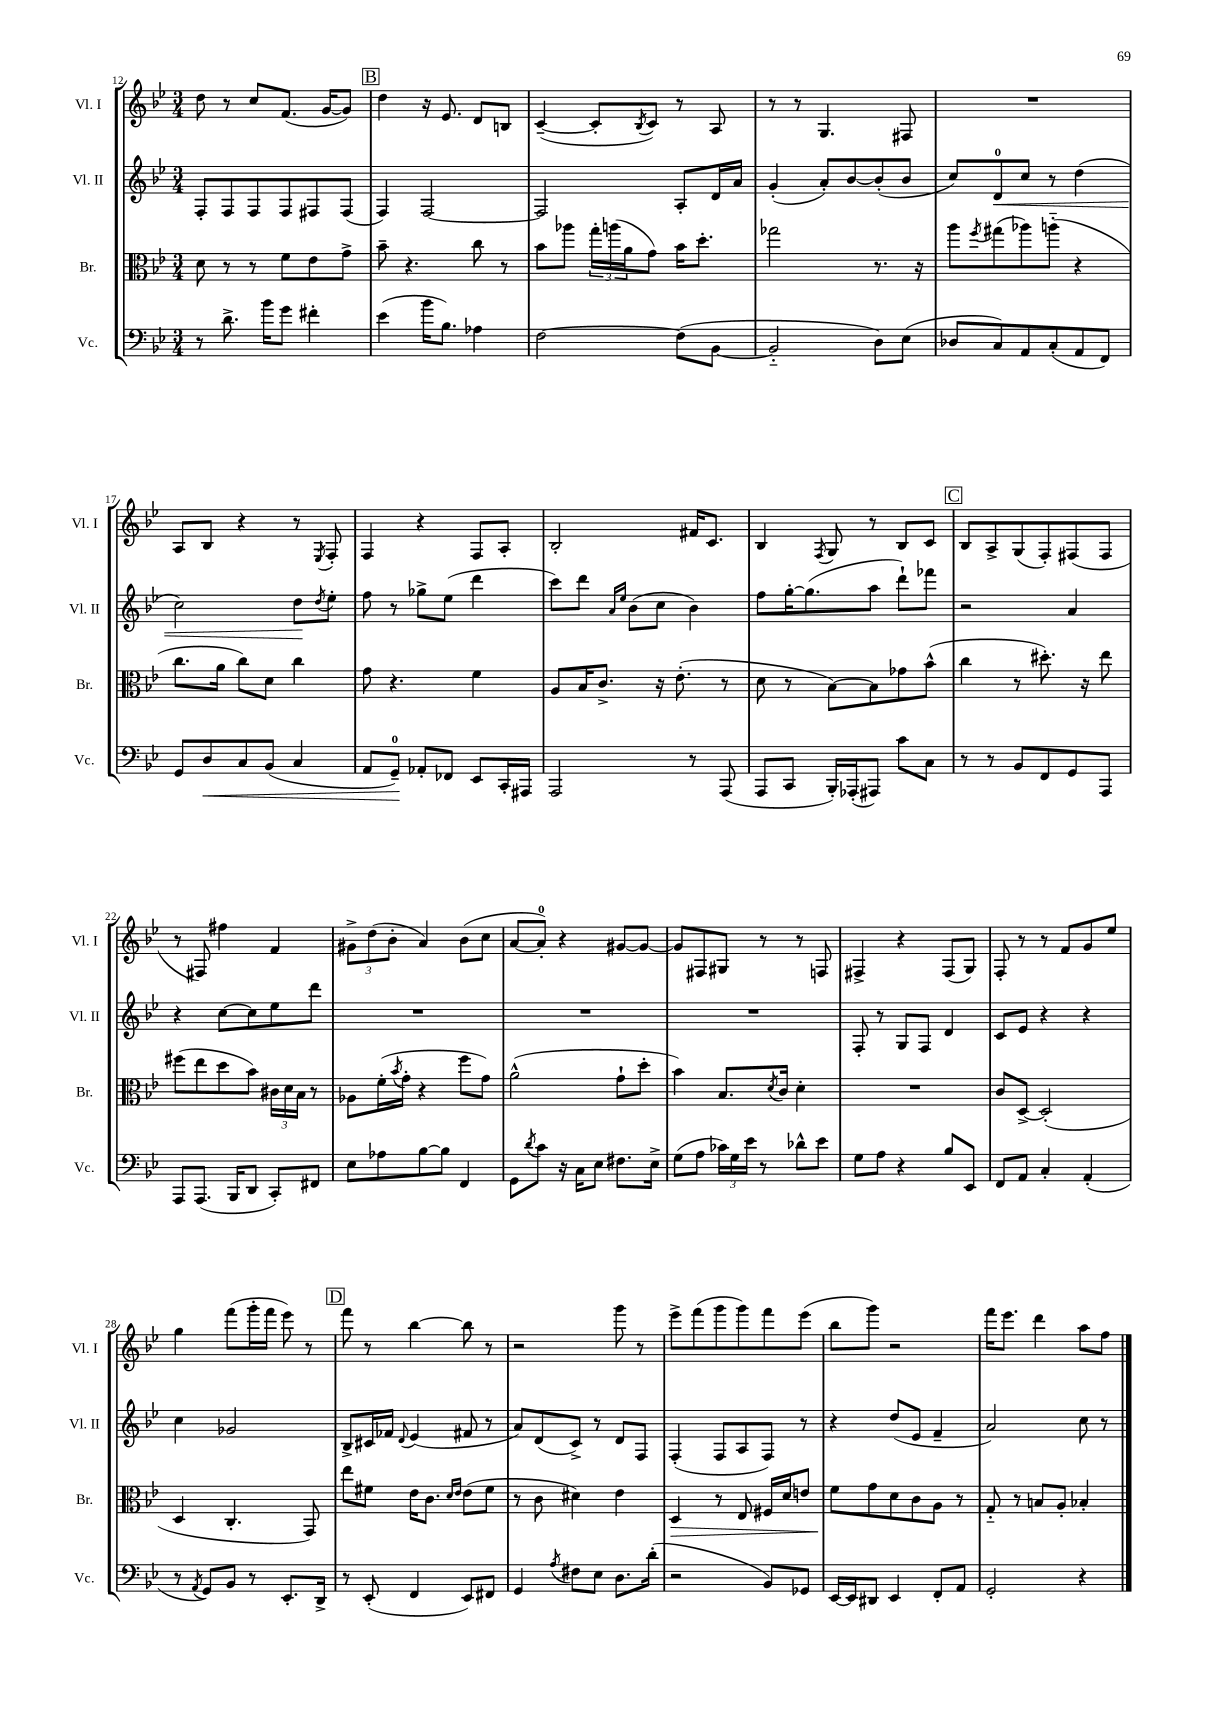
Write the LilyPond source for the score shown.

<<
\new StaffGroup <<
\new Staff = "s0" \with { instrumentName = "Vl. I" shortInstrumentName = "Vl. I" } {
    \clef treble \key bes \major \numericTimeSignature \time 3/4
    d''8 r8 c''8 f'8.( g'16~ g'8) |
    \mark \markup { \box "B" } d''4 r16 ees'8. d'8 b8 |
    c'4~--( c'8-. \acciaccatura { bes8 } c'8) r8 a8 |
    r8 r8 g4. fis8 |
    R2. |
    a8 bes8 r4 r8 \acciaccatura { ees8 } f8-. |
    f4 r4 f8 a8-. |
    bes2-. fis'16 c'8. |
    bes4 \acciaccatura { f8 } g8 r8 bes8 c'8 |
    \mark \markup { \box "C" } bes8 a8-> g8( f8-.) fis8( fis8 |
    r8 fis8) fis''4 f'4 |
    \tuplet 3/2 { gis'8-> d''8( bes'8-. } a'4) bes'8( c''8 |
    a'8~ a'8-0-.) r4 gis'8~ gis'8~ |
    gis'8 fis8 gis8 r8 r8 f8 |
    fis4-> r4 fis8( g8) |
    f8-. r8 r8 f'8 g'8 ees''8 |
    g''4 f'''8( g'''16-. f'''16 ees'''8) r8 |
    \mark \markup { \box "D" } f'''8 r8 bes''4~ bes''8 r8 |
    r2 g'''8 r8 |
    ees'''8-> f'''8( g'''8 g'''8) f'''8 ees'''8( |
    bes''8 g'''8) r2 |
    f'''16 ees'''8. d'''4 a''8 f''8 \bar "|." |
}
\new Staff = "s1" \with { instrumentName = "Vl. II" shortInstrumentName = "Vl. II" } {
    \clef treble \key bes \major \numericTimeSignature \time 3/4
    f8-. f8 f8 f8 fis8 fis8( |
    \mark \markup { \box "B" } f4) f2~ |
    f2 a8-. d'16 a'16 |
    g'4-.( a'8-.) bes'8~ bes'8-.( bes'8 |
    c''8) d'8-0\< c''8 r8 d''4( |
    c''2) d''8\! \acciaccatura { d''8 } ees''8-. |
    f''8 r8 ges''8-> ees''8( d'''4 |
    c'''8) d'''8 \grace { a'16 ees''16 } bes'8( c''8 bes'4) |
    f''8 g''16~-. g''8.( a''8 d'''8-!) fes'''8 |
    \mark \markup { \box "C" } r2 a'4 |
    r4 c''8~ c''8 ees''8 d'''8 |
    R2. |
    R2. |
    R2. |
    f8-. r8 g8 f8 d'4 |
    c'8 ees'8 r4 r4 |
    c''4 ges'2 |
    \mark \markup { \box "D" } bes8-> cis'16 fes'16 \appoggiatura { d'8 } ees'4( fis'8 r8 |
    a'8) d'8( c'8->) r8 d'8 f8 |
    f4-.( f8 a8 f8) r8 |
    r4 d''8( ees'8 f'4-- |
    a'2) c''8 r8 \bar "|." |
}
\new Staff = "s2" \with { instrumentName = "Br." shortInstrumentName = "Br." } {
    \clef alto \key bes \major \numericTimeSignature \time 3/4
    d'8 r8 r8 f'8 ees'8 g'8-> |
    \mark \markup { \box "B" } bes'8-- r4. c''8 r8 |
    bes'8 aes''8 \tuplet 3/2 { g''16-. a''16( a'16 } g'8) bes'16 d''8.-. |
    ges''2 r8. r16 |
    a''8 \acciaccatura { f''8 } gis''8( aes''8) a''8-_( r4 |
    c''8. a'16 c''8) d'8 c''4 |
    g'8 r4. f'4 |
    a8 bes16 c'8.-> r16 ees'8.-.( r8 |
    d'8 r8 bes8~) bes8 ges'8 bes'8-^( |
    \mark \markup { \box "C" } c''4 r8 dis''8.-.) r16 ees''8 |
    fis''8( ees''8 d''8 bes'8) \tuplet 3/2 { cis'16 d'16 bes16 } r8 |
    aes8 f'16-.( \acciaccatura { bes'8 } g'16-. r4 f''8 g'8) |
    a'2-^( g'8-! d''8-. |
    bes'4) bes8. \acciaccatura { d'8 } c'16 d'4-. |
    R2. |
    c'8 d8~-> d2-.( |
    d4 c4.-. g,8) |
    \mark \markup { \box "D" } ees''8 fis'8 ees'16 c'8. \grace { d'16 ees'16 } ees'8( fis'8 |
    r8 c'8 dis'4) ees'4 |
    d4\> r8 ees8 fis16 d'16 e'8 |
    f'8\! g'8 d'8 c'8 a8 r8 |
    g8-_ r8 b8 a8-. bes4-. \bar "|." |
}
\new Staff = "s3" \with { instrumentName = "Vc." shortInstrumentName = "Vc." } {
    \clef bass \key bes \major \numericTimeSignature \time 3/4
    r8 d'8.-> bes'16 g'8 fis'4-. |
    \mark \markup { \box "B" } ees'4( bes'16 bes8.) aes4 |
    f2~ f8( bes,8~ |
    bes,2-_ d8) ees8( |
    des8 c8) a,8 c8-.( a,8 f,8) |
    g,8 d8\< c8 bes,8( c4 |
    a,8 g,8-0--\!) aes,8-. fes,8 ees,8 c,16-. ais,,16 |
    a,,2 r8 a,,8( |
    a,,8 c,8 bes,,16-.) aes,,16-.( ais,,8) c'8 c8 |
    \mark \markup { \box "C" } r8 r8 bes,8 f,8 g,8 a,,8 |
    a,,8 a,,8.( bes,,16 d,8 c,8-.) fis,8 |
    ees8 aes8 bes8~ bes8 f,4 |
    g,8 \acciaccatura { d'8 } c'8 r16 c16 ees8 fis8. ees16-> |
    g8( a8 \tuplet 3/2 { ces'16) g16 ees'16 } r8 des'8-^ ees'8 |
    g8 a8 r4 bes8 ees,8 |
    f,8 a,8 c4-. a,4-.( |
    r8 \acciaccatura { a,8 } g,8) bes,8 r8 ees,8.-. d,16-> |
    \mark \markup { \box "D" } r8 ees,8-.( f,4 ees,8) fis,8 |
    g,4 \acciaccatura { a8 } fis8 ees8 d8. d'16-.( |
    r2 bes,8) ges,8 |
    ees,16~ ees,16 dis,8 ees,4 f,8-. a,8 |
    g,2-. r4 \bar "|." |
}
>>
>>
\layout { \context { \Score currentBarNumber = #12 } }
